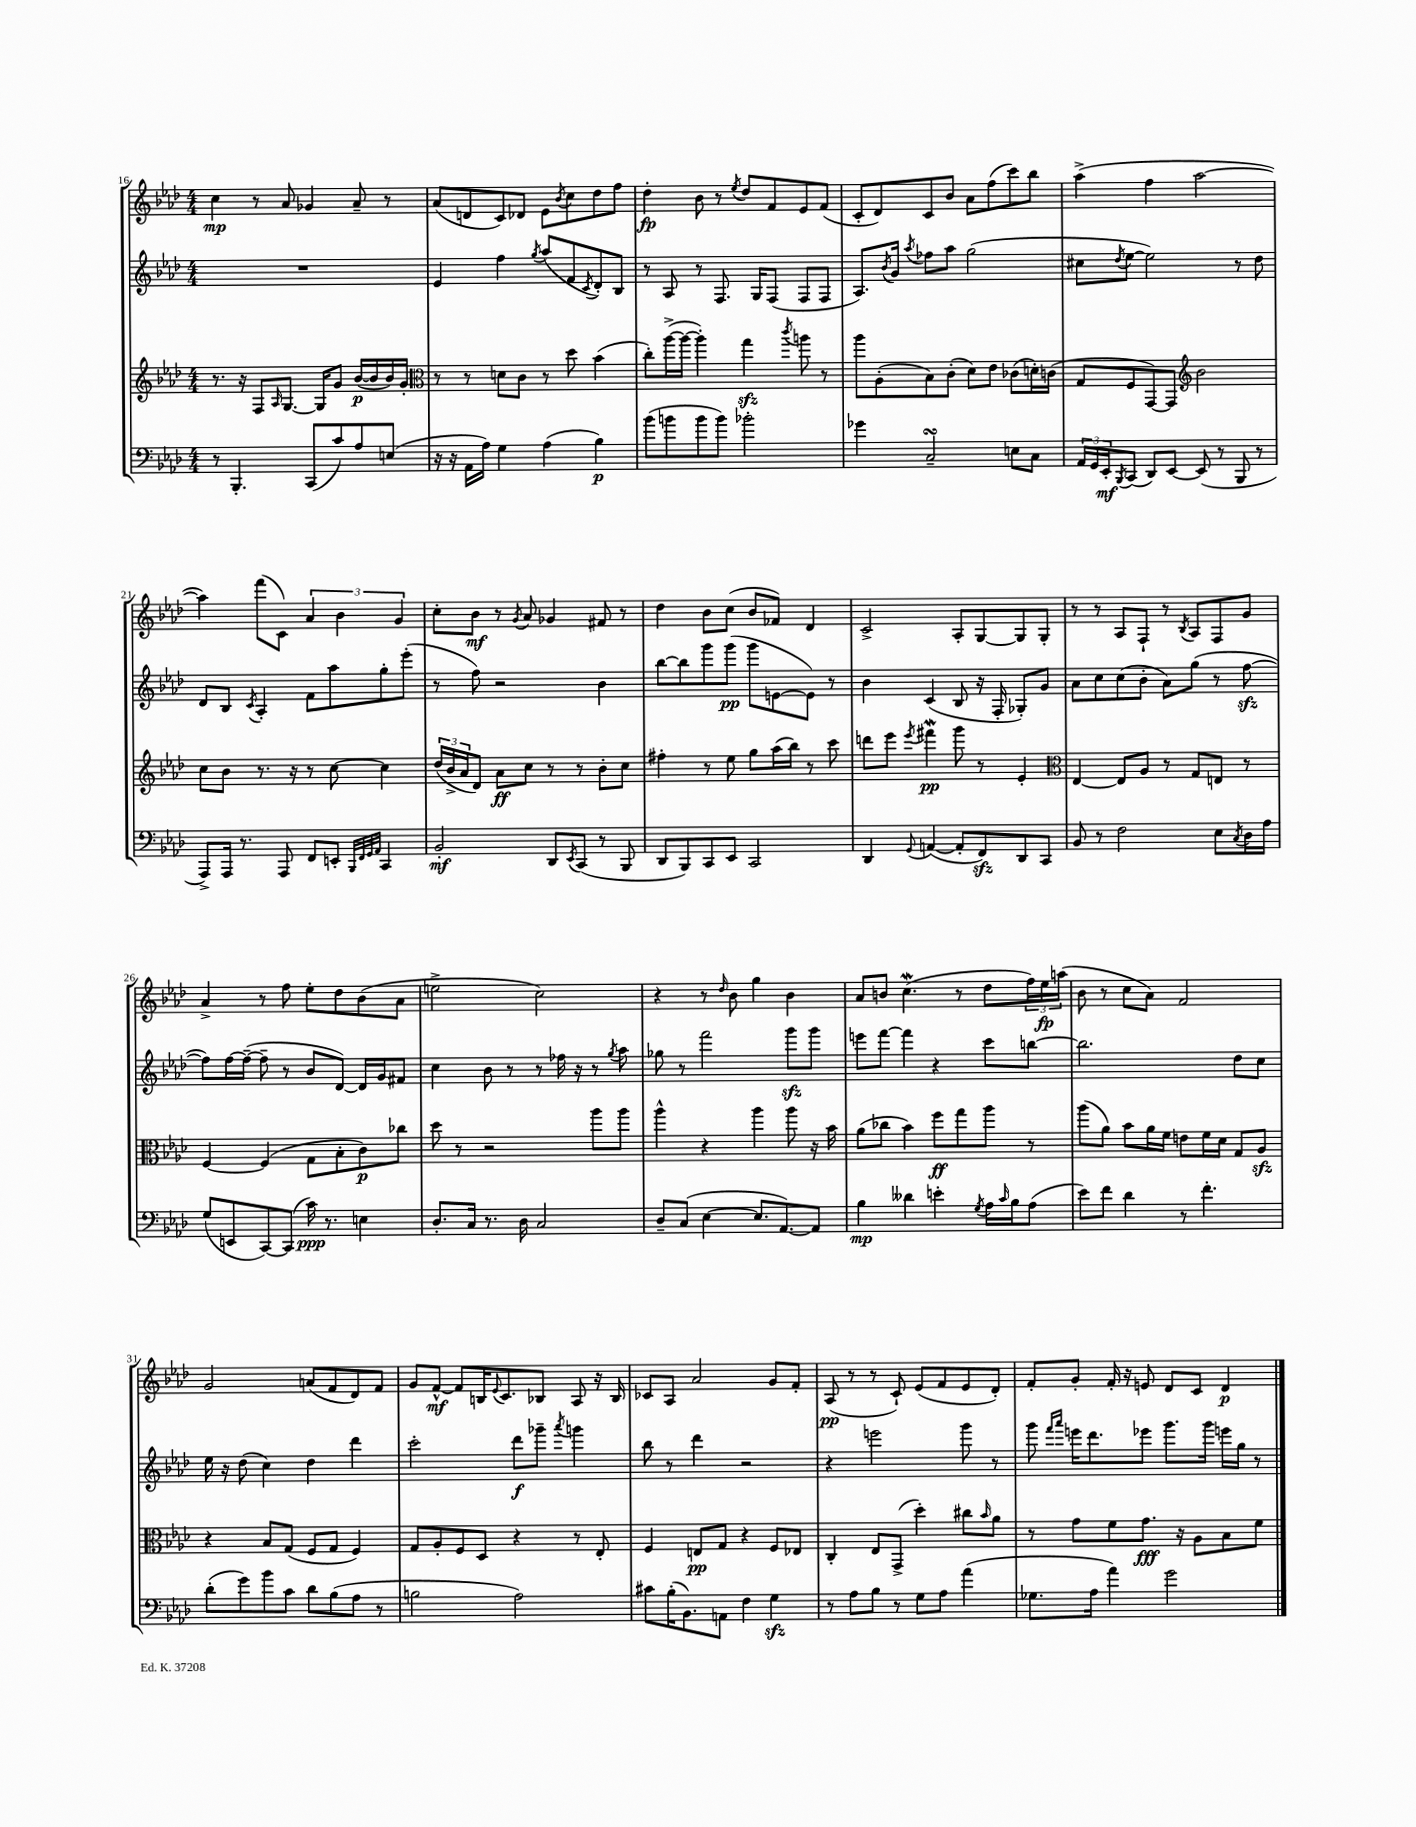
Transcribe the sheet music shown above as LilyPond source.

<<
\new StaffGroup <<
\new Staff = "s0" {
    \clef treble \key aes \major \numericTimeSignature \time 4/4
    c''4\mp r8 aes'8 ges'4 aes'8-- r8 |
    aes'8( d'8 c'8) des'8 ees'8 \acciaccatura { bes'8 } c''8 des''8 f''8 |
    des''4-.\fp bes'8 r8 \acciaccatura { ees''8 } des''8 f'8 ees'8 f'8( |
    c'8-. des'8) c'8 bes'8 aes'8 f''8( c'''8) bes''8 |
    aes''4->( f''4 aes''2~ |
    aes''4) f'''8( c'8) \tuplet 3/2 { aes'4 bes'4 g'4 } |
    c''8-. bes'8\mf r8 \acciaccatura { g'8 } aes'8 ges'4 fis'8 r8 |
    des''4 bes'8 c''8( bes'8 fes'8) des'4 |
    c'2-> aes8-. g8~ g8 g8-. |
    r8 r8 aes8 f8-! r8 \acciaccatura { bes8 } aes8 f8 g'8 |
    aes'4-> r8 f''8 ees''8-. des''8 bes'8( aes'8 |
    e''2-> c''2) |
    r4 r8 \grace { des''16 } bes'8 g''4 bes'4 |
    aes'8 b'8 c''4.\mordent( r8 des''8 \tuplet 3/2 { f''16) ees''16\fp a''16( } |
    bes'8 r8 c''8 aes'8) f'2 |
    g'2 a'8( f'8 des'8) f'8 |
    g'8 f'8~-^\mf f'8 b16 \appoggiatura { ees'8 } c'8. bes8 aes8 r16 bes16 |
    ces'8 aes8 aes'2 g'8 f'8-. |
    aes8\pp( r8 r8 c'8-!) ees'8( f'8 ees'8 des'8-.) |
    f'8-. g'8-. f'16-. r16 e'8 des'8 c'8 des'4\p \bar "|." |
}
\new Staff = "s1" {
    \clef treble \key aes \major \numericTimeSignature \time 4/4
    R1 |
    ees'4 f''4 \acciaccatura { g''8 } aes''8( f'8 \acciaccatura { c'8 } des'8-.) bes8 |
    r8 aes8 r8 f8. g16 f8( f8 f8 |
    aes8.) \acciaccatura { bes'8 } g'16 \acciaccatura { aes''8 } fes''8 aes''8 g''2( |
    cis''8 \acciaccatura { des''8 } ees''8~ ees''2) r8 des''8 |
    des'8 bes8 \acciaccatura { c'8 } aes4-. f'8 aes''8 g''8-. ees'''8-.( |
    r8 f''8) r2 bes'4 |
    bes''8~ bes''8 g'''8 g'''8\pp( g'''8 e'8~ e'8) r8 |
    bes'4 c'4( bes8 r16 f16-. ges8-.) g'8 |
    aes'8 c''8 c''8( bes'8-. aes'8) g''8( r8 f''8~\sfz |
    f''8) f''16~ f''16~--( f''8-- r8 bes'8 des'8~) des'16 g'16 fis'8 |
    c''4 bes'8 r8 r8 fes''16 r16 r8 \acciaccatura { g''8 } aes''8 |
    ges''8 r8 f'''2 g'''8\sfz g'''8 |
    e'''8 f'''8~ f'''4 r4 c'''8 b''8~ |
    b''2. des''8 c''8 |
    ees''16 r16 des''8( c''4) des''4 des'''4 |
    c'''2-. des'''8\f ges'''8-- \acciaccatura { aes'''8 } g'''4 |
    bes''8 r8 des'''4 r2 |
    r4 e'''2 g'''8 r8 |
    g'''8 \grace { f'''16 aes'''16 } e'''16 des'''8. ees'''8 g'''8. g'''16 e'''16 g''16 r8 \bar "|." |
}
\new Staff = "s2" {
    \clef treble \key aes \major \numericTimeSignature \time 4/4
    r8. r16 f8 \grace { aes16 } g8.~ g16 g'8 bes'16~\p( bes'16 bes'16) g'16-. |
    \clef alto r8 r8 d'8 c'8 r8 des''8 bes'4( |
    c''8-.) aes''16~->( aes''16~ aes''4-.) g''4\sfz \acciaccatura { c'''8 } a''8 r8 |
    aes''8 aes8-.( bes8) c'8-.( des'8) ees'8 ces'8( d'16-.) c'16( |
    g8 f8 g,8~) g,8 \clef treble bes'2 |
    c''8 bes'8 r8. r16 r8 c''8~ c''4 |
    \tuplet 3/2 { des''16( bes'16-> aes'16 } des'8) aes'8\ff c''8 r8 r8 bes'8-. c''8 |
    fis''4-. r8 ees''8 g''8 aes''16( bes''16) r8 c'''8 |
    d'''8 ees'''8 \acciaccatura { ees'''8 } fis'''4\mordent\pp g'''8 r8 ees'4-. |
    \clef alto ees4~ ees8 aes8 r8 g8 e8 r8 |
    f4~ f4( g8 bes8-. c'8\p) ces''8 |
    des''8 r8 r2 aes''8 aes''8 |
    aes''4-^ r4 aes''4 aes''8 r16 bes'16 |
    aes'8( ces''8 bes'4) f''8\ff g''8 aes''8 r8 |
    aes''8( aes'8) bes'8 aes'16 f'16 e'8 f'16 des'16 g8 aes8\sfz |
    r4 bes8 g8( f8 g8 f4) |
    g8 aes8-. f8 des8 r4 r8 ees8-. |
    f4 e8\pp g8 r4 f8 ees8 |
    c4-. ees8 g,8->( des''4-.) cis''8 \grace { bes'16 } aes'8 |
    r8 g'8 f'8 g'8.\fff r16 aes8 bes8 f'8 \bar "|." |
}
\new Staff = "s3" {
    \clef bass \key aes \major \numericTimeSignature \time 4/4
    r8 bes,,4.-. c,8( c'8) aes8 e8( |
    r16 r16 aes,16 aes16) g4 aes4( bes4\p) |
    bes'8( b'8 b'8 b'8) bes'2-. |
    ges'4 c2--\turn e8 c8 |
    \tuplet 3/2 { aes,16 g,16 ees,16-.\mf } \acciaccatura { bes,,8 } c,8( des,8) ees,8~ ees,8( r8 bes,,8 r8 |
    aes,,8->) aes,,16 r8. aes,,8 f,8 e,8-. \grace { bes,,32 f,32 g,32 aes,32 } c,4 |
    bes,2-.\mf des,8 \acciaccatura { ees,8 } c,8( r8 bes,,8 |
    des,8 bes,,8) c,8 ees,8 c,2 |
    des,4 \appoggiatura { g,8 } a,4~( a,8-. f,8\sfz) des,8 c,8 |
    bes,8 r8 f2 ees8 \acciaccatura { c8 } des16 aes16 |
    g8( e,8 c,8~) c,8( c'16\ppp) r8. e4 |
    des8.-. c16 r8. des16 c2 |
    des8-- c8( ees4~ ees8. aes,8.~) aes,8 |
    bes4\mp deses'4 e'4-. \acciaccatura { g8 } aes16 \grace { c'16 } bes16 aes8( |
    ees'8) f'8 des'4 r8 f'4.-. |
    des'8-.( g'8) bes'8 c'8 des'8 bes8( aes8 r8 |
    b2 aes2) |
    cis'8 bes16-.( bes,8.) a,8 f4 g4\sfz |
    r8 aes8 bes8 r8 g8 aes8 aes'4( |
    ges8. aes16 aes'4) g'2 \bar "|." |
}
>>
>>
\layout { \context { \Score currentBarNumber = #16 } }
